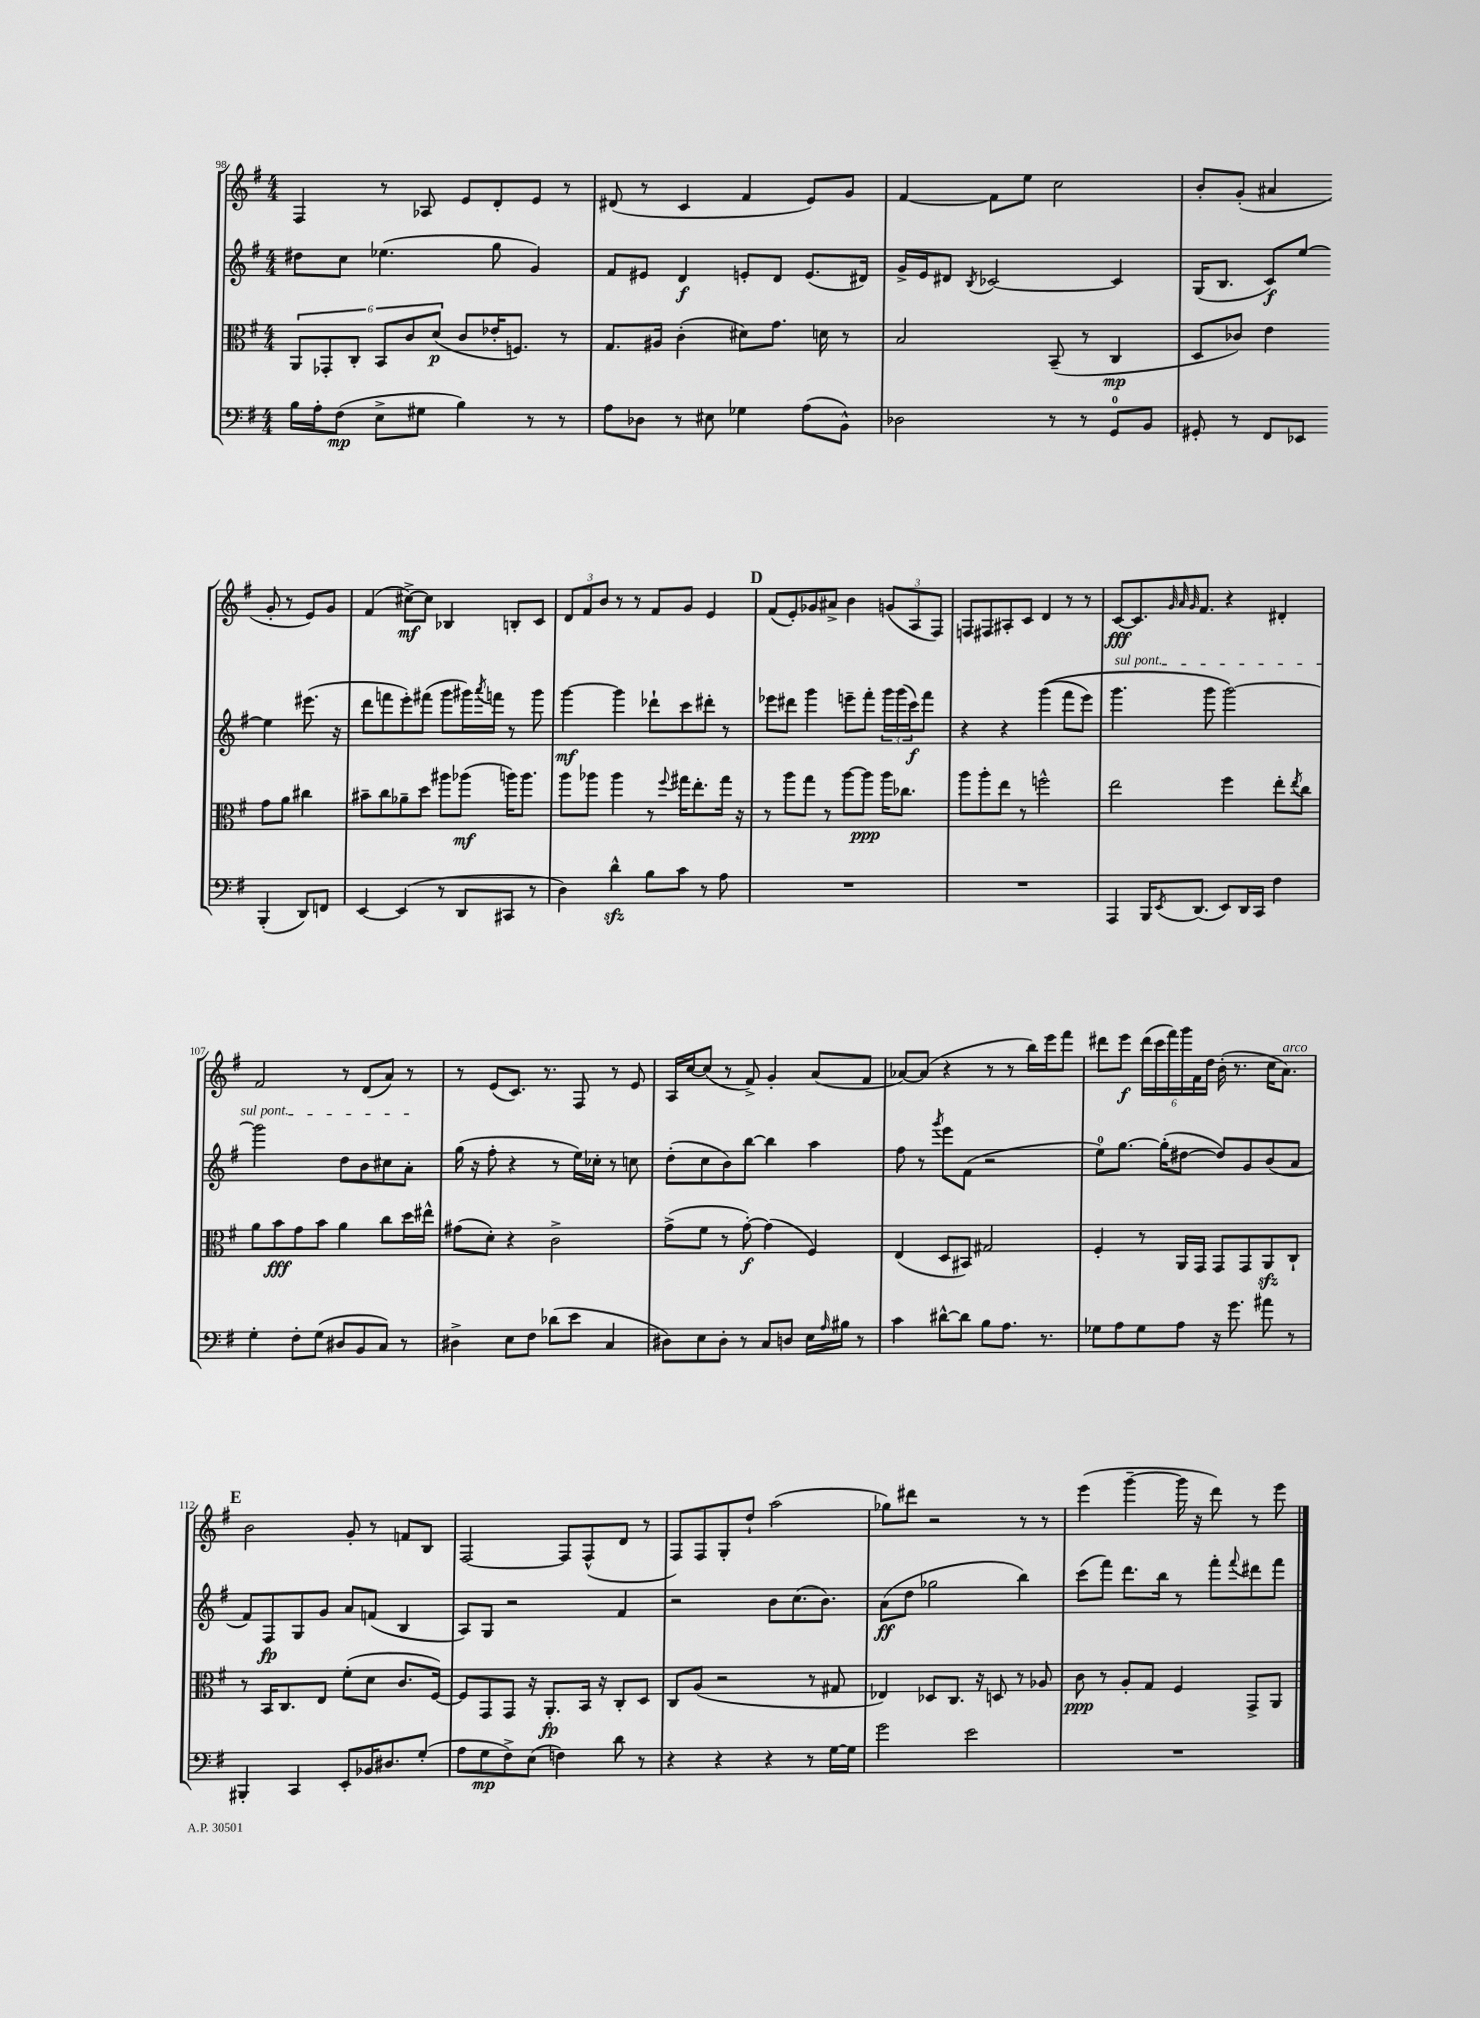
<<
\new StaffGroup <<
\new Staff = "s0" {
    \clef treble \key g \major \numericTimeSignature \time 4/4
    fis4 r8 aes8 e'8 d'8-. e'8 r8 |
    dis'8( r8 c'4 fis'4 e'8) g'8 |
    fis'4~ fis'8 e''8 c''2 |
    b'8-. g'8-.( ais'4 g'8-. r8 e'8) g'8 |
    fis'4( cis''8~->\mf) cis''8 bes4 b8-. c'8 |
    \tuplet 3/2 { d'8 fis'8 b'8 } r8 r8 fis'8 g'8 e'4 |
    \mark \markup { \bold "D" } fis'8( e'8-.) ges'8 ais'8-> b'4 \tuplet 3/2 { g'8( a8 fis8) } |
    f8 fis8 ais8-. c'8 d'4 r8 r8 |
    c'8~\fff c'8. \grace { g'32 a'32 g'32 } fis'8. r4 dis'4-. |
    fis'2 r8 d'8( a'8) r8 |
    r8 e'8( c'8.) r8. fis8 r8 e'8 |
    a16 c''16~ c''8( r8 fis'8->) g'4-. a'8( fis'8 |
    aes'8~) aes'8( r4 r8 r8 b''16) e'''16 fis'''8 |
    dis'''8 e'''8\f \tuplet 6/4 { dis'''16( c'''16 fis'''16) g'''16 fis'16 d''16 } b'16-.( r8. c''16 a'8.^\markup { \italic "arco" }) |
    \mark \markup { \bold "E" } b'2 g'8-. r8 f'8 b8 |
    fis2~ fis8 fis8-^( d'8 r8 |
    fis8) fis8 g8-. d''8-! a''2( |
    ges''8) dis'''8 r2 r8 r8 |
    e'''4( g'''4~-- g'''16 r16 d'''8) r8 e'''8 \bar "|." |
}
\new Staff = "s1" {
    \clef treble \key g \major \numericTimeSignature \time 4/4
    dis''8 c''8 ees''4.( g''8 g'4) |
    fis'8 eis'8 d'4\f e'8-. d'8 e'8.( dis'16) |
    g'16-> e'16 dis'8 \acciaccatura { b8 } ces'2~ ces'4 |
    g16( b8. c'8\f) e''8~ e''4 eis'''8.( r16 |
    d'''8 f'''8 e'''8-.) fis'''8( g'''8 gis'''16) \acciaccatura { a'''8 } f'''16 r8 gis'''8 |
    g'''4~\mf g'''4 des'''8-! c'''8 dis'''8-. r8 |
    \mark \markup { \bold "D" } ees'''8 dis'''8 g'''4 e'''8-- fis'''8-. \tuplet 3/2 { g'''16 g'''16( c'''16\f) } fis'''8 |
    r4 r4 g'''4(\( fis'''8 e'''8) |
    \once \override TextSpanner.bound-details.left.text = \markup { \italic "sul pont." } g'''4.\startTextSpan g'''8 g'''2~\) |
    g'''2 d''8 b'8 cis''8 a'8-.\stopTextSpan |
    g''16( r16 fis''8-. r4 r8 e''16) ces''16-. r8 c''8 |
    d''8-.( c''8 b'8) b''8~ b''4 a''4 |
    fis''8 r8 \acciaccatura { g'''8 } e'''8 fis'8( r2 |
    e''8-0) g''8.~ g''16-.( dis''8~ dis''8) g'8 b'8( a'8 |
    \mark \markup { \bold "E" } fis'8) fis8\fp g8 g'8 a'8 f'8( b4 |
    a8) g8 r2 fis'4 |
    r2 b'8 c''8.( b'8.) |
    a'8\ff( d''8 ges''2 b''4) |
    c'''8( fis'''8) d'''8. b''16 r8 fis'''8-. \appoggiatura { fis'''8 } dis'''8 fis'''8 \bar "|." |
}
\new Staff = "s2" {
    \clef alto \key g \major \numericTimeSignature \time 4/4
    \tuplet 6/4 { a,8 ges,8-. c8-. b,8 c'8 d'8\p( } c'8 ees'16-. f8.) r8 |
    g8. ais16 c'4-.( dis'8) g'8. d'16 r8 |
    b2 b,8--( r8 c4\mp |
    d8 ces'8) e'4 g'8 a'8 cis''4 |
    bis'8-- c''8 aes'8-- d''8 ais''8 aes''8\mf( a''16) a''8. |
    a''8 aes''8 aes''4 r8 \appoggiatura { fis''8 } gis''16 e''8.-. gis''16 r16 |
    \mark \markup { \bold "D" } r8 a''8 g''8 r8 a''8~ a''8\ppp a''16 ces''8. |
    a''8 a''8-. e''8 r8 f''2-^ |
    e''2 fis''4 e''8-. \acciaccatura { e''8 } c''8 |
    a'8 b'8\fff g'8 b'8 a'4 c''8 d''16 eis''16-^ |
    gis'8( d'8-.) r4 c'2-> |
    g'8->( fis'8 r8 g'8~-.\f) g'4( fis4) |
    e4( d8 bis,8) gis2 |
    fis4-. r8 a,16 g,16 g,8 g,8 a,8\sfz c8-! |
    \mark \markup { \bold "E" } r8 b,16 c8. e8 fis'8-.( d'8 c'8. fis16~) |
    fis8 g,8 g,8 r16 a,8.-.\fp b,16 r16 c8-. d8 |
    c8 a8( r2 r8 gis8 |
    ees4) des8 c8. r16 d8 r8 aes8 |
    c'8\ppp r8 a8-. g8 fis4 g,8-> a,8 \bar "|." |
}
\new Staff = "s3" {
    \clef bass \key g \major \numericTimeSignature \time 4/4
    b16 a16-. fis8\mp( e8-> gis8 b4) r8 r8 |
    a8 des8 r8 eis8 ges4 a8( b,8-^) |
    des2 r8 r8 g,8-0 b,8 |
    gis,8-. r8 fis,8 ees,8 b,,4-.( d,8) f,8 |
    e,4~ e,4( r8 d,8 cis,8 r8 |
    d4) d'4-^\sfz b8 c'8 r8 a8 |
    \mark \markup { \bold "D" } R1 |
    R1 |
    a,,4 b,,16 \acciaccatura { e,8 } d,8.( e,8) d,16 c,16 fis4 |
    g4-. fis8-. g8( dis8 b,8 c8) r8 |
    dis4-> e8 fis8 des'8( e'8 c4 |
    dis8) e8 dis8-. r8 c8 d8 e16 \grace { a16 } bis16 r8 |
    c'4 dis'8~-^ dis'8 b8 a8. r8. |
    ges8 a8 ges8 a8 r16 g'8. ais'8 r8 |
    \mark \markup { \bold "E" } bis,,4-. c,4 e,8-. bes,16 dis8. g8-.( |
    a8 g8\mp fis8->) e8( f4) d'8 r8 |
    r4 r4 r4 r8 g16~ g16 |
    g'2 e'2 |
    R1 \bar "|." |
}
>>
>>
\layout { \context { \Score currentBarNumber = #98 } }
